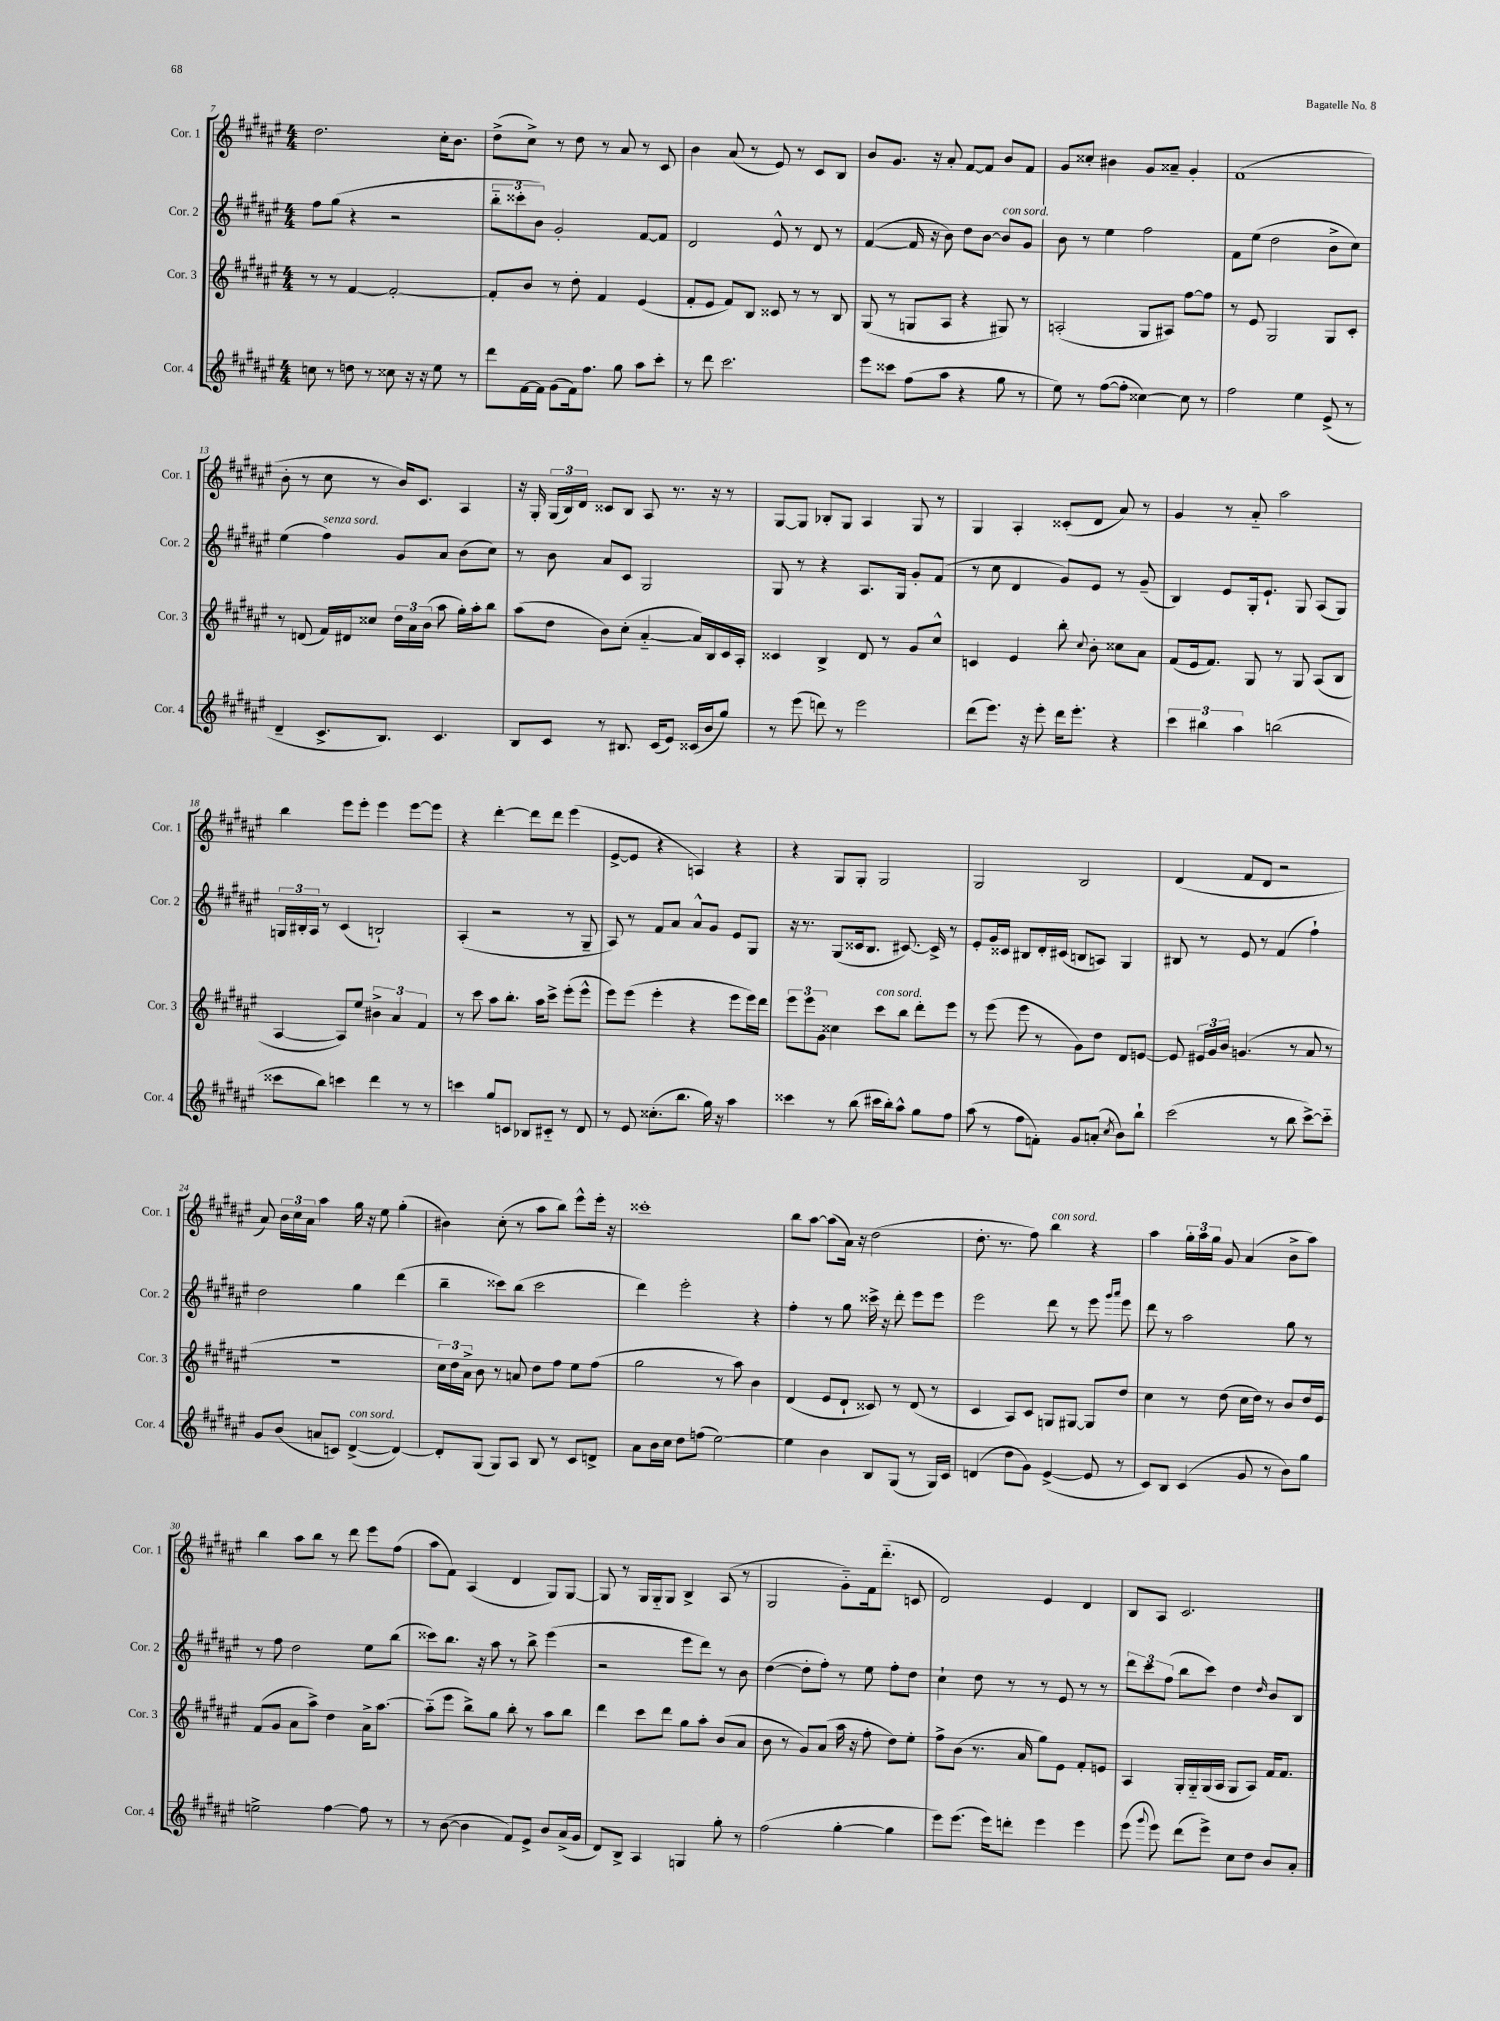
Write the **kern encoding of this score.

**kern	**kern	**kern	**kern
*staff4	*staff3	*staff2	*staff1
*clefG2	*clefG2	*clefG2	*clefG2
*k[f#c#g#d#a#e#]	*k[f#c#g#d#a#e#]	*k[f#c#g#d#a#e#]	*k[f#c#g#d#a#e#]
*M4/4	*M4/4	*M4/4	*M4/4
8cc	8r	8ff#	2.dd#
8r	8r	(8gg#	.
8dd	[4f#	4r	.
8r	.	.	.
8cc##	2f#'_	2r	.
16r	.	.	.
16r	.	.	.
8ee#	.	.	16cc#'
.	.	.	8.b
8r	.	.	.
=	=	=	=
8ddd#	8f#']	12bb'~	(8dd#^
.	.	12ccc##'	.
[16f#	8b	.	8cc#^)
.	.	12b)	.
16f#]	.	.	.
(8g#	8r	2g#'	8r
16f#)	8dd#'	.	8dd#
8.ff#	.	.	.
.	4f#	.	8r
8gg#	.	.	8a#
8aa#	(4e#	[8f#	8r
8ccc#'	.	8f#]	8c#
=	=	=	=
8r	8f#'	2d#	4b
8ddd#	8e#	.	.
2.ccc#	8f#)	.	(8a#
.	8B	.	8r
.	8c##	8e#^^	8e#)
.	8r	8r	8r
.	8r	8d#	8c#
.	8B	8r	8B
=	=	=	=
8eee#	(8G#	([4f#	8b
8ccc##	8r	.	8.g#
(8ff#	8G	16f#]	.
.	.	16r	16r
8aa#	8A#	8b)	8a#'
4r	4r	8dd#	[8f#
.	.	[8b	8f#]
8gg#	8G#)	8b]	8b
8r	8r	8g#	8f#
=	=	=	=
8ee#)	(2A'	8b	8g#
8r	.	8r	8cc##'
([8ff#	.	4ee#	4b#
8ff#']	.	.	.
[4cc##)	8G#	2ff#	8g#
.	8A#)	.	8a##~
8cc##]	[8ff#	.	4g#'
8r	8ff#]	.	.
=	=	=	=
2ff#	8r	8f#	(1f#
.	8e#	(8ee#	.
.	2G#	2dd#	.
4ee#	.	.	.
(8e#^	8G#	8b^	.
8r	8c#'	8cc#)	.
=	=	=	=
4d#~	8r	(4ee#	8b'
.	(8d	.	8r
8.c#^	16f#)	4ff#)	8cc#
.	16d#	.	.
.	8cc##	.	8r
8.B)	.	.	.
.	24dd#	8g#	16b)
.	24a#	.	.
.	.	.	8.c#
.	(24b	.	.
4.c#	8aa#	8a#	.
.	16gg#')	(8b	4A#
.	16aa#'	.	.
.	8bb	8cc#)	.
=	=	=	=
8B	(8aa#	8r	16r
.	.	.	16G#'
8c#	8dd#	8b	(24G#
.	.	.	24B)
.	.	.	24d#
8r	8b)	8a#	8c##
8.B#	(8cc#'	8c#	8B
.	[4a#'~	2G#	8A#
(16c#	.	.	.
8e#)	.	.	8.r
(16c##	16a#])	.	.
16b	16B	.	16r
8gg#)	16c#	.	8r
.	16A#'	.	.
=	=	=	=
8r	4c##	8G#	[8G#
(8eee#	.	8r	8G#]
8ddd)	4B^	4r	8B-'
8r	.	.	8G#
2eee#	8d#	8.A#	4A#
.	8r	.	.
.	.	16G#	.
.	8g#	8g#'	8G#
.	8cc#^^	(8f#	8r
=	=	=	=
(8ddd#	4c	8r	4G#
8.eee#)	.	8cc#	.
.	4e#	4d#	4A#'
16r	.	.	.
8eee#'	.	.	.
16ddd#	8bb'	8g#)	(8c##'
8.eee#'	.	.	.
.	8qqcc#	.	.
.	8b'	8e#	8d#
4r	8cc##	8r	8a#)
.	8a#	(8g#~	8r
=	=	=	=
6ccc#	(8f#	4B)	4g#
.	16e#	.	.
6bb#	.	.	.
.	8.f#)	.	.
.	.	8e#	8r
6aa#	.	.	.
.	8G#	16G#'	8a#'~
.	.	8.e#`	.
(2bb	8r	.	2aa#
.	8G#	8G#	.
.	(8A#	(8A#	.
.	8B	8G#)	.
=	=	=	=
8ccc##	[4A#	24G	4bb
.	.	24B#'	.
.	.	24A#	.
8bb)	.	8r	.
4ccc	8A#])	(4c#	8eee#
.	8ee#	.	8eee#'
4ddd#	6b#^	2B`)	4eee#
.	6a#	.	.
8r	.	.	[8eee#
.	6f#	.	.
8r	.	.	8eee#]
=	=	=	=
4ccc	8r	(4A#'	4r
.	8ccc#	.	.
8gg#	8aa#	2r	[4ddd#'
8c	8.bb'	.	.
8B-	.	.	8ddd#]
.	16aa#	.	.
8c#'~	8ccc#^	.	8ddd#
8r	(8eee#'	8r	(4eee#
8d#	8eee#^^	8G#~	.
=	=	=	=
8r	8eee#)	8A#)	[8e#^
8e#	(8eee#	8r	8e#]
(8.cc##'	4eee#'	8f#	4r
.	.	8a#	.
8.bb	.	.	.
.	4r	8a#^^	4A)
16gg#)	.	8g#	.
16r	.	.	.
4aa#	8eee#	8e#	4r
.	16eee#)	8G#	.
.	16ddd#	.	.
=	=	=	=
4ccc##	12eee#	16r	4r
.	.	8.r	.
.	12eee#	.	.
.	12g#	.	.
8r	4cc##	(8G#	8G#
(8bb	.	16c##	8G#'
.	.	8.B	.
16ccc#	8ccc#	.	2G#
16bb')	.	.	.
8aa#^^	8bb	[8.c#)	.
8gg#	8ddd#'	.	.
.	.	16c#^]	.
8ff#	8eee#	8r	.
=	=	=	=
(8aa#	8r	8e#'	2G#
8r	(8eee#	16g#	.
.	.	16c##	.
8ff#	8eee#	8B#	.
8f')	8r	16d#'	.
.	.	(16c#	.
8g#	8g#)	8B	2B
(8a'	8dd#	8A)	.
8qcc#	.	.	.
8b)	8d#	4G#	.
8bb`	[8e	.	.
=	=	=	=
(2ccc#	8e]	8B#	(4d#
.	24e#	8r	.
.	24g#	.	.
.	24b	.	.
.	(4.g	8e#	8f#
.	.	8r	8d#
8r	.	(4f#	2r
8bb	8r	.	.
[8ccc#^)	8a#	4ff#`)	.
8ccc#'~]	8r	.	.
=	=	=	=
8g#	1r	2dd#	8a#)
(8b	.	.	24b
.	.	.	24cc#
.	.	.	24a#
8a	.	.	4aa#
8c)	.	.	.
([4d#^	.	4gg#	16gg#
.	.	.	16r
.	.	.	8ee#
4d#_)	.	(4ddd#	(4gg#'
=	=	=	=
8d#']	24cc#)	4bb~	4b#)
.	24dd#	.	.
.	24a#^	.	.
(8G#	8b	.	.
8G#)	8r	8ccc##)	(8cc#'
8A#	8a	(8bb	8r
8B	8dd#	2ccc##	8aa#
8r	8ff#	.	8bb)
8c#	8ee#	.	8eee#^^
8d^	(8ff#	.	16eee#'
.	.	.	16r
=	=	=	=
8a#	2gg#	4ddd#)	1ccc##'
16b	.	.	.
16cc#	.	.	.
8dd#	.	2eee#'	.
(8ff	.	.	.
[2ee#)	8r	.	.
.	8aa#)	.	.
.	4b	4r	.
=	=	=	=
4ee#]	(4d#	4ff#'	8bb
.	.	.	[8aa#
4b	8e#	8r	(8aa#]
.	8d#`	8gg#	16a#)
.	.	.	16r
8B	8c##)	16ccc##^	(2dd#
.	.	16r	.
(8G#	8r	8ddd#'	.
8r	(8d#	8eee#	.
16G#)	8r	8eee#	.
16c#	.	.	.
=	=	=	=
(4d	4c#	2eee#	8.dd#'
.	.	.	8.r
8dd#	8A#)	.	.
8g#)	8c#	.	8ff#)
([4e#^	8G	8ddd#	4bb
.	[8G#	8r	.
8e#]	8G#]	8eee#	4r
.	.	16qqggg#	.
.	.	16qqaaa#	.
8r	8dd#	8eee#	.
=	=	=	=
8c#)	4cc#	8ddd#	4aa#
8B	.	8r	.
(4c#	8r	2aa#	24gg#'
.	.	.	24aa#
.	.	.	24gg#
.	(8dd#	.	8g#
8g#	16cc#	.	(4a#
.	16dd#)	.	.
8r	8r	.	.
8b)	8b	8gg#	8b^
8gg#	16dd#	8r	8aa#)
.	16e#	.	.
=	=	=	=
2ee^	(8f#	8r	4bb
.	8g#	8ff#	.
.	8a#	2dd#	8aa#
.	8aa#^)	.	8bb
[4ff#	4dd#	.	8r
.	.	.	8ddd#
8ff#]	16a#^	8ee#	8eee#
.	[8.aa#	.	.
8r	.	(8bb	(8ff#
=	=	=	=
8r	(8aa#'~]	8ccc##)	8aa#
([8b	8eee#	8.bb	8f#)
4b]	8bb^)	.	(4A#
.	.	16r	.
.	8gg#	8aa#	.
8f#)	8bb'	8r	4d#
8e#^	8r	8bb^	.
8b	8aa#	(4eee#	8G#)
(16a#^	8bb	.	[8G#
16g#	.	.	.
=	=	=	=
8d#)	4ddd#	2r	8G#]
8B^	.	.	8r
4A#	8ccc#	.	16G#
.	.	.	16G#'~
.	8ddd#	.	8G#
4G	8gg#	8eee#	4B^
.	8aa#'	8ddd#)	.
8gg#'	(8b	8r	(8A#
8r	8a#	8b	8r
=	=	=	=
(2ff#	8b	([4dd#	2G#
.	8r	.	.
.	8g#)	8dd#']	.
.	(8a#	8ff#')	.
[4gg#'	16aa#	8r	8g#'~)
.	16r	.	.
.	8ff#'	8ee#	16f#
.	.	.	(8.ddd#'~
4gg#]	8dd#)	8ff#'	.
.	8ee#'	8dd#	8c
=	=	=	=
8eee#)	8ff#^	4cc#`	2d#)
(8.eee#	(8b	.	.
.	8.r	8dd#	.
16eee#)	.	.	.
8ddd'	.	8r	.
.	16a#	.	.
4eee#	8gg#)	8r	4e#
.	8e#	8e#	.
4eee#	8f#'	8r	4d#
.	8e	8r	.
=	=	=	=
(8eee#	4A#	12ddd#	8B
.	.	12ccc#	.
8qqggg#	.	.	.
8eee#)	.	.	8A#
.	.	(12ff#	.
(8ddd#	16G#'	8bb	2.c#
.	16G#'~	.	.
8eee#^)	(16G#	8ccc#)	.
.	16A#	.	.
8cc#	8G#	4dd#	.
8dd#	8A#)	.	.
.	.	16qqdd#	.
8b	16f#	8b	.
.	8.f#	.	.
8a#'	.	8B	.
==	==	==	==
*-	*-	*-	*-
